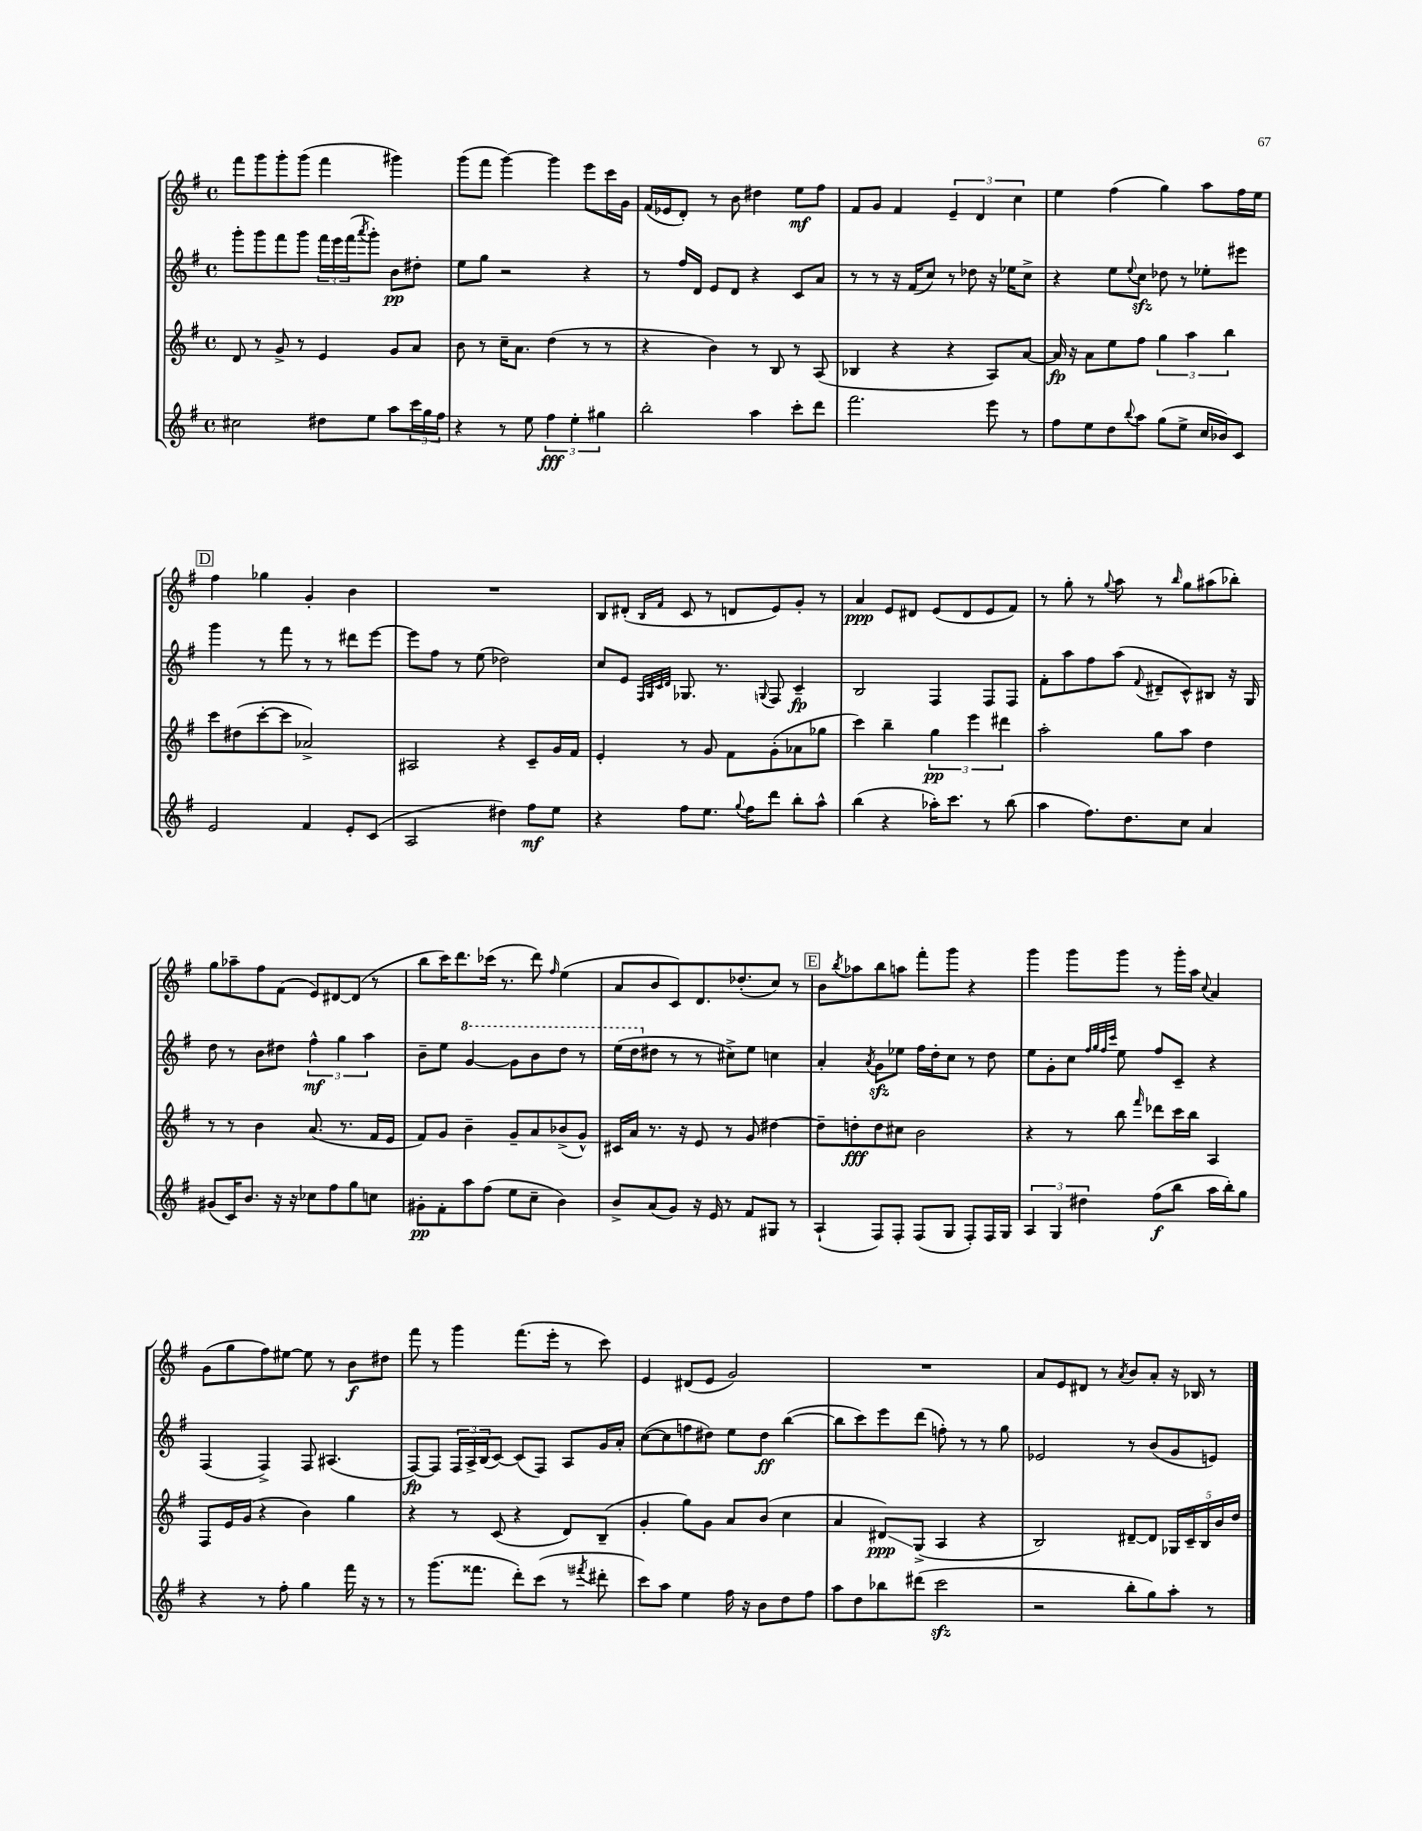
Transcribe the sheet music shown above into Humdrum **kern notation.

**kern	**kern	**kern	**kern
*staff4	*staff3	*staff2	*staff1
*clefG2	*clefG2	*clefG2	*clefG2
*k[f#]	*k[f#]	*k[f#]	*k[f#]
*M4/4	*M4/4	*M4/4	*M4/4
*met(c)	*met(c)	*met(c)	*met(c)
2cc#	8d	8ggg'	8fff#
.	8r	8ggg	8ggg
.	8g^	8fff#	8ggg'
.	8r	8ggg	(8ggg
8dd#	4e	24fff#	4fff#
.	.	24eee	.
.	.	(24fff#	.
.	.	8qaaa	.
8ee	.	8ggg')	.
8aa	8g	8b	4ggg#)
24ccc	8a	8dd#'	.
24gg	.	.	.
24ff#	.	.	.
=	=	=	=
4r	8b	8ee	(8ggg
.	8r	8gg	8fff#
8r	16cc~	2r	[4ggg)
.	8.a	.	.
8ee	.	.	.
6ff#	(4dd	.	4ggg]
6ee'	.	.	.
.	8r	4r	8eee
6gg#	.	.	.
.	8r	.	16ccc
.	.	.	16g
=	=	=	=
2bb'	4r	8r	(16f#
.	.	.	16e-
.	.	16ff#	8d')
.	.	16d	.
.	4b)	8e	8r
.	.	8d	8b
4aa	8r	4r	4dd#
.	8B	.	.
8ccc'	8r	8c	8ee
8ddd	(8A	8a	8ff#
=	=	=	=
2.fff#	4B-	8r	8f#
.	.	8r	8g
.	4r	16r	4f#
.	.	(16f#	.
.	.	8cc)	.
.	4r	8r	6e~
.	.	8dd-	.
.	.	.	6d
8eee	8A)	16r	.
.	.	16ee-	.
.	.	.	6cc
8r	[8a	8cc^	.
=	=	=	=
8ff#	16a]	4r	4ee
.	16r	.	.
8ee	8a	.	.
8dd	8ee	8ee	(4ff#
8qqbb	.	8qqee	.
8aa	8ff#	8cc	.
(8gg	6gg	8dd-	4gg)
8ee^	.	8r	.
.	6aa	.	.
16cc	.	8ee-'	8aa
16b-)	.	.	.
.	6bb	.	.
8c	.	8eee#	16ff#
.	.	.	16ee
=	=	=	=
2e	8ccc	4ggg	4ff#
.	(8dd#	.	.
.	[8ccc'	8r	4gg-
.	8ccc]	8fff#	.
4f#	2a-^)	8r	4g'
.	.	8r	.
8e'	.	8ddd#	4b
(8c	.	[8eee	.
=	=	=	=
2A	2A#	8eee]	1r
.	.	8ff#	.
.	.	8r	.
.	.	(8ee	.
4dd#)	4r	2dd-)	.
8ff#	8c~	.	.
8ee	16g	.	.
.	16f#	.	.
=	=	=	=
4r	4e'	8cc	8B
.	.	8e	(8d#'
.	.	32qqF#	.
.	.	32qqG	.
.	.	32qqc	16qqB
.	.	32qqd	16qqf#
8ff#	8r	8.G-	8c
8.ee	8g	.	8r
.	.	8.r	.
.	8f#	.	8d
8qqgg	.	.	.
16ff#	.	.	.
.	.	8qqG	.
8ddd	(8g'	8F#	8e)
8bb'	8a-	4c~	8g'
8aa^^	8gg-	.	8r
=	=	=	=
(4bb	4ccc)	2B	4a
4r	4bb~	.	8e
.	.	.	8d#
16aa-')	6gg	4F#	(8e
8.ccc	.	.	.
.	.	.	8d#
.	6eee	.	.
8r	.	8F#	8e
.	6ddd#	.	.
(8bb	.	8F#	8f#)
=	=	=	=
4aa	2aa'	8f#'	8r
.	.	8aa	8gg'
8.ff#)	.	8ff#	8r
.	.	.	8qqgg
.	.	(8aa	8aa
8.dd	.	.	.
.	.	8qqf#	.
.	8gg	8d#~	8r
.	.	.	16qqbb
8cc	8aa	8c^^)	8gg
4a	4dd	8B#	(8aa#
.	.	16r	8bb-')
.	.	16G	.
=	=	=	=
(8g#	8r	8dd	8gg
16c)	8r	8r	8aa-~
8.b	.	.	.
.	4b	8b	8ff#
16r	.	8dd#	(8f#
16r	.	.	.
8cc-	(8.a	6ff#^^	8e)
8ff#	.	.	[8d#
.	.	6gg	.
.	8.r	.	.
8gg	.	.	(8d#]
.	.	6aa	.
8cc	16f#	.	8r
.	16e	.	.
=	=	=	=
8g#'	8f#)	8b~	8bb
8f#'	8g	8ee	16ccc)
.	.	.	8.ddd
8aa	4b~	[4gg	.
(8ff#	.	.	(16ccc-
.	.	.	8.r
8ee	8g~	8gg]	.
8cc~	8a	8bb	8ddd)
.	.	.	16qqff#
4b)	(8b-^	8ddd	(4ee
.	8g^^)	8r	.
=	=	=	=
8b^	16c#	(16eee	8a
.	16a	16ddd	.
(8a	8.r	8dd#	8b
8g)	.	8r	8c)
.	16r	.	.
16r	8e	8r	8.d
16e	.	.	.
8r	8r	8cc#^)	.
.	.	.	(8.dd-'
8f#	8g	8ee	.
8G#	[4dd#	4cc	8cc)
8r	.	.	8r
=	=	=	=
(4A`	8dd#~]	4a'	8b
.	.	.	8qbb
.	8dd'	.	8aa-
.	.	8qa	.
8F#)	8dd	8g	8bb
8F#'	8cc#	8ee-	8aa
(8F#	2b	16ff#	8fff#'
.	.	16dd'	.
8G	.	8cc	8ggg
8F#')	.	8r	4r
16F#	.	8dd	.
16G	.	.	.
=	=	=	=
6A	4r	8ee	4ggg
.	.	8g'	.
6G	.	.	.
.	8r	8cc	8ggg
6dd#	.	.	.
.	.	32qqff#	.
.	.	32qqgg	.
.	.	32qqff#	.
.	.	32qqccc	.
.	8bb	8ee	8ggg
.	16qqfff#	.	.
(8ff#	8ddd-	8ff#	8r
8bb	16ccc	8c~	16ggg'
.	16bb	.	16aa
.	.	.	8qqcc
16aa	4A	4r	4a
16bb')	.	.	.
8gg	.	.	.
=	=	=	=
4r	8F#	(4F#	(8g
.	16e	.	8gg
.	(16g	.	.
8r	4r	4F#^)	8ff#)
8ff#'	.	.	[8ee#
4gg	4b)	8F#	8ee#]
.	.	(4.A#	8r
16fff#	4gg	.	8b
16r	.	.	.
8r	.	.	8dd#
=	=	=	=
8r	4r	[8F#)	8fff#
(8.ggg	.	8F#]	8r
.	8r	24F#	4ggg
.	.	24A^	.
8.fff##	.	.	.
.	.	(24B	.
.	(8c	[8c)	.
8ddd')	4r	(8c]	(8.fff#
(8ccc	.	8F#)	.
.	.	.	16eee'
8r	8d)	8A	8r
8qfff#	.	.	.
8ddd#'	(8B~	16g	8ccc)
.	.	16a'	.
=	=	=	=
8ccc)	4g'	([8cc	4e
8aa	.	8cc]	.
4ee	8gg)	8ff	(8d#
.	8g	8dd#)	8e
16ff#	8a	8ee	2g)
16r	.	.	.
8b	(8b	8dd#	.
8dd	4cc	([4bb	.
8ff#	.	.	.
=	=	=	=
8aa	4a	8bb]	1r
8dd	.	8ccc)	.
8bb-	8d#)	8eee	.
(8ddd#	(8G^	(8ddd	.
2ccc	4A	8ff')	.
.	.	8r	.
.	4r	8r	.
.	.	8gg	.
=	=	=	=
2r	2B)	2e-	8a
.	.	.	8e
.	.	.	8d#
.	.	.	8r
.	.	.	8qa
8bb'	[8d#~	8r	8b
8gg)	8d#]	(8b	8a'
8aa'	20G-	8g	16r
.	20c~	.	.
.	.	.	16B-
.	20B	.	.
8r	.	8e)	8r
.	20b	.	.
.	20dd	.	.
==	==	==	==
*-	*-	*-	*-
